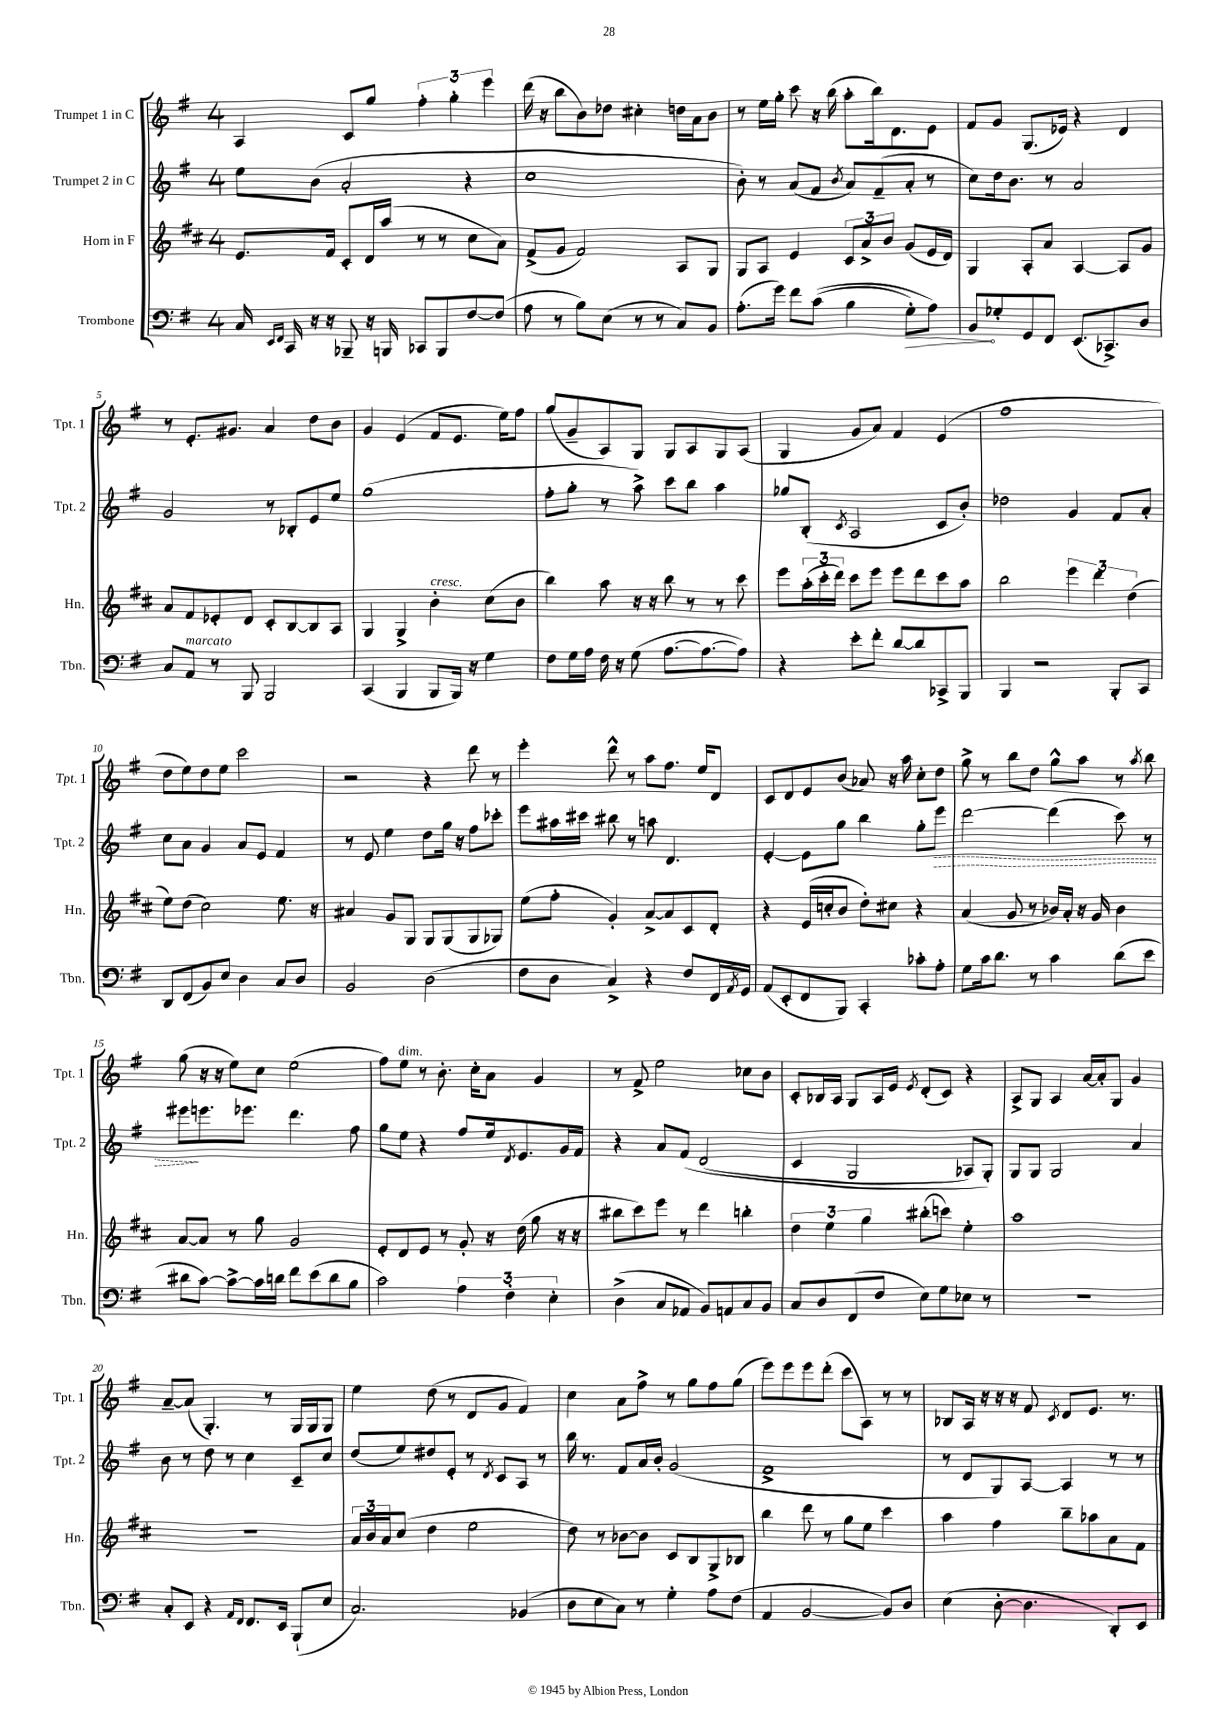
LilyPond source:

<<
\new StaffGroup <<
\new Staff = "s0" \with { instrumentName = "Trumpet 1 in C" shortInstrumentName = "Tpt. 1" } {
    \clef treble \key g \major \once \override Staff.TimeSignature.style = #'single-digit \time 4/4
    a4 c'8 g''8 \tuplet 3/2 { fis''4-. g''4-. e'''4 } |
    d'''16( r16 b''8 b'8) des''8 cis''4-. d''16 a'16 b'8 |
    r8 e''16 g''16-. c'''8 r16 b''16( a''8-. b''16) d'8. e'8 |
    fis'8 g'8 g8.( ees'16) r4 d'4 |
    r8 e'8.-. gis'8. a'4 d''8 b'8 |
    g'4 e'4( fis'8 e'8. e''16) fis''8 |
    g''8( g'8-- a8) g8 g8 a8 g8 a8( |
    g4 g'8 a'8) fis'4 e'4( |
    fis''1 |
    d''8 e''8) d''8 e''8 c'''2 |
    r2 r4 d'''8 r8 |
    e'''4-. d'''8-^ r8 a''8 fis''8. e''16 d'8 |
    c'8 d'8 e'8 b'8( aes'8) r16 a''16 c''8-. d''8 |
    g''8-> r8 b''8 d''8 g''8-^ a''8 r8 \acciaccatura { a''8 } b''8 |
    g''8( r16 r16 e''8) c''8 e''2( |
    fis''8) e''8^\markup { \italic "dim." } r8 b'8.-. c''16-. a'8 g'4 |
    r8 fis'8-> e''2 ces''8 b'8 |
    c'8-. bes16 a16 g8 a16 e'16 \acciaccatura { e'8 } d'8-.( c'8) r4 |
    a8-> g8 a4 a'16~ a'16-. g8 g'4 |
    a'8~-- a'8( g4.-.) r8 g16 g16 g8 |
    e''4 d''8( r8 d'8 g'8 fis'4) |
    c''4 a'8 fis''8-> r8 g''8 fis''8 g''8( |
    e'''8) e'''8 e'''8 d'''8-.( c'''8 a8) r8 r8 |
    bes8 a16 r16 r16 r16 fis'8 \acciaccatura { c'8 } d'8 e'8. r8. \bar "|." |
}
\new Staff = "s1" \with { instrumentName = "Trumpet 2 in C" shortInstrumentName = "Tpt. 2" } {
    \clef treble \key g \major \once \override Staff.TimeSignature.style = #'single-digit \time 4/4
    e''8 b'8( a'2-. r4 |
    c''1 |
    b'8-.) r8 a'8( fis'8 \acciaccatura { b'8 } a'8) fis'8--( a'8-. r8 |
    c''8) d''16 b'8. r8 a'2 |
    g'2 r8 bes8-. e'8 e''8 |
    g''1( |
    fis''8-. g''8-. r8 a''8->) c'''8 b''8 a''4 |
    ges''8 b8-.( \acciaccatura { c'8 } a2 c'8 b'8-.) |
    des''2 g'4 fis'8 a'8-. |
    c''8 a'8 g'4 a'8 e'8 fis'4 |
    r8 e'8 e''4 d''8 g''16 r16 fis''8 ces'''8-. |
    e'''8 ais''16 cis'''16 bis''8 r8 a''8 d'4. |
    e'4~-. e'8 g''8 b''4 g''8-. \once \override Hairpin.style = #'dashed-line e'''8\> |
    d'''2~ d'''4( c'''8) r8 |
    eis'''8\! e'''8. ees'''8. d'''4. fis''8 |
    g''8 e''8 r4 fis''8 e''16 \acciaccatura { d'8 } e'8. g'16 fis'16 |
    r4 a'8 fis'8\( d'2( |
    c'4 g2 aes8) g8-.\) |
    g8 g8 g2 a'4 |
    b'8 r8 d''8 r8 c''4 c'8-- c''8 |
    d''8( e''8) dis''8 e'8-. r8 \acciaccatura { d'8 } c'8 a8 r8 |
    b''16 r8. fis'8 a'16 b'16-. g'2( |
    fis'1-> |
    r8 d'8 g8) a8~ a4 r8 r8 \bar "|." |
}
\new Staff = "s2" \with { instrumentName = "Horn in F" shortInstrumentName = "Hn." } {
    \clef treble \key d \major \once \override Staff.TimeSignature.style = #'single-digit \time 4/4
    e'8. fis'16 cis'8-. d'16 a''16( r8 r8 cis''8 a'8) |
    fis'8->( g'8 fis'2) a8 g8 |
    g8 a8 e'4 \tuplet 3/2 { cis'8 a'8-> b'8 } g'8( e'16 d'16) |
    g4 a8-. a'8 a4~ a8 g'8 |
    a'8 fis'8 ees'8-. d'8 cis'8-. b8~ b8 a8 |
    g4 g4-> b'4-.^\markup { \italic "cresc." } cis''8( b'8 |
    b''4) a''8 r16 r16 b''8 r8 r8 cis'''8 |
    e'''8 \tuplet 3/2 { a''16-.( cis'''16-. d'''16) } cis'''8 e'''8 e'''8 d'''8 cis'''8 a''8 |
    b''2 \tuplet 3/2 { e'''4 d'''4 d''4( } |
    e''8) d''8( cis''2) e''8. r16 |
    ais'4 g'8 g8 g8 g8( g8 ges8) |
    e''8( fis''8-. g'4-.) a'8~-> a'8 cis'8 d'8-. |
    r4 e'16( c''16-. b'8 d''8-.) cis''8 r4 |
    a'4( g'8 r8 bes'16) a'16-. r16 g'16 bes'4 |
    a'8~ a'8 r8 g''8 g'2 |
    e'8-. d'8 e'8 r8 g'8-. r16 d''16( g''8 r16 r16 |
    bis''8 cis'''8) e'''8 r8 d'''4 b''4-. |
    \tuplet 3/2 { d''4 e''4 g''4 } bis''8-.( c'''8) e''4-. |
    a''1 |
    R1 |
    \tuplet 3/2 { a'16 b'16 a'16 } cis''8( d''4 e''2 |
    d''8) r8 bes'8~ bes'8 cis'8 b8 g8-> bes8 |
    b''4 d'''8 r8 g''8 e''8 cis'''4 |
    a''4 fis''4 b''8-- aes''8 a'8 fis'8 \bar "|." |
}
\new Staff = "s3" \with { instrumentName = "Trombone" shortInstrumentName = "Tbn." } {
    \clef bass \key g \major \once \override Staff.TimeSignature.style = #'single-digit \time 4/4
    c16 \grace { e,16 fis,16 } c,16 r16 r16 bes,,8-- r16 b,,16 ces,8 b,,8 fis8~ fis8( |
    a8 r8 b8) e8( r8 r8 c8) b,8 |
    a8.-.( g'16) fis'8 c'8(\( b4 \once \override Hairpin.circled-tip = ##t g8-.\>) a8\) |
    b,8\! ges8-. g,8 fis,8 e,8.( ces,8.->) d8 |
    c8 a,8^\markup { \italic "marcato" } r8 b,,8 b,,2 |
    c,4( b,,4 b,,8 b,,16) r16 g4 |
    fis8 g16 a16 fis16 r16 g8( a8.~ a8.~ a8) |
    r4 e'8-. fis'8-. d'8~ d'8 ces,8-> b,,8 |
    b,,4 r2 b,,8-. c,8 |
    d,8 fis,8( b,8) e8 d4 c8 d8 |
    b,2 d2( |
    fis8 d8 c4->) r4 fis8 fis,16 \acciaccatura { a,8 } g,16 |
    a,8( e,8-. fis,8 b,,8) c,4-. ces'8-. a8-. |
    g8 c'16 d'8. r8 c'4 d'8( e'8 |
    dis'8 c'8~) c'8~-> c'16 d'16 fis'8 e'8( d'8 b8 |
    c'2) \tuplet 3/2 { a4 fis4-. e4-. } |
    d4->( c8 aes,8 b,8) a,8 c8 b,8 |
    c8 d8 fis,8( fis8 e8) g8 ees8 r8 |
    R1 |
    c8-. e,8 r4 \grace { a,16 fis,16 } fis,8. e,16 b,,8-!( e8 |
    c2.) bes,4( |
    d8 e8 c8) r8 g4-. a8 fis8( |
    a,4 b,2~ b,8) d8 |
    e4( d8~-. d4. d,8-.) e,8 \bar "|." |
}
>>
>>
